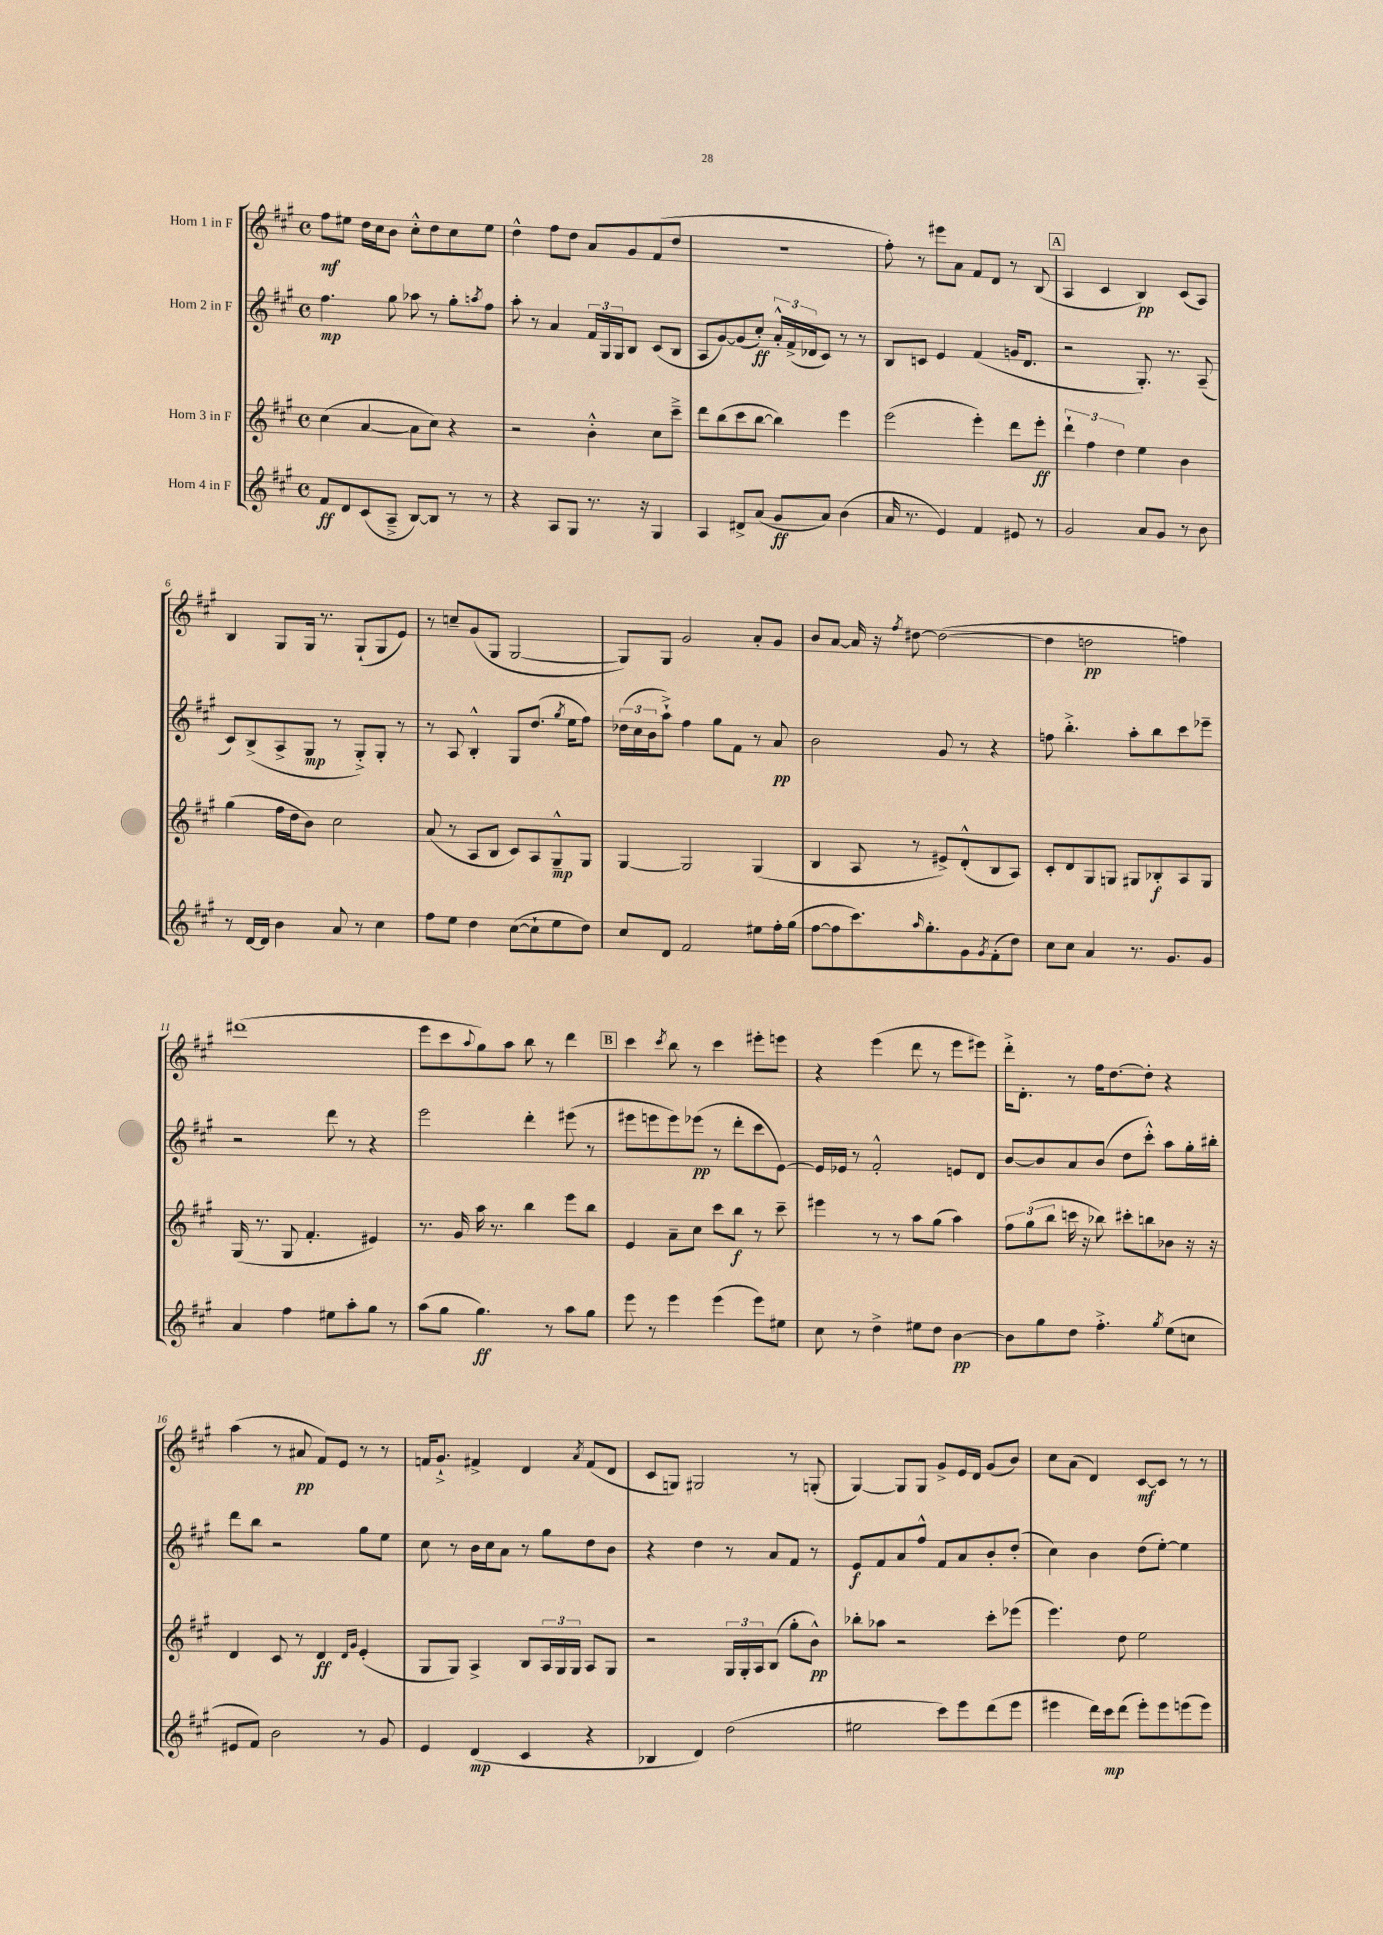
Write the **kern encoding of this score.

**kern	**kern	**kern	**kern
*staff4	*staff3	*staff2	*staff1
*clefG2	*clefG2	*clefG2	*clefG2
*k[f#c#g#]	*k[f#c#g#]	*k[f#c#g#]	*k[f#c#g#]
*M4/4	*M4/4	*M4/4	*M4/4
*met(c)	*met(c)	*met(c)	*met(c)
8f#	(4cc#	4.ff#	8ff#
8d	.	.	8ee#
(8c#	[4a	.	16dd
.	.	.	16cc#
8A~^	.	8gg#	8b
[8B)	8a]	8aa-	8cc#'^^
8B]	8cc#)	8r	8dd
8r	4r	8gg#'	8cc#
.	.	8qaa	.
8r	.	8ff#	8ee#
=	=	=	=
4r	2r	8aa'	4dd^^
.	.	8r	.
8A	.	4a	8ff#
8G#	.	.	8dd
8.r	4b'^^	24f#	8a
.	.	24G#	.
.	.	24G#	.
.	.	8B	8g#
16r	.	.	.
4G#	8cc#	(8c#	(8f#
.	8ccc#~^	8B	8dd
=	=	=	=
4A	8ddd	8A	1r
.	(8bb	[8g#)	.
8d#^	8ccc#	(8g#]	.
(8a	[8bb	8cc#')	.
8g#	4bb])	24a'^^	.
.	.	(24f#^	.
.	.	24d-	.
8a)	.	8c#)	.
(4b	4eee	8r	.
.	.	8r	.
=	=	=	=
16a	(2eee	8B	8ff#')
8.r	.	.	.
.	.	8c	8r
4e)	.	4e	8eee#
.	.	.	8a
4f#	4eee')	(4f#	8f#
.	.	.	8d
8e#	8ddd	16g	8r
.	.	8.d	.
8r	8eee'	.	(8B
=	=	=	=
2g#	6ddd`	2r	4A
.	6ff#	.	.
.	.	.	4c#
.	6dd	.	.
8a	4ee	8.G#')	4B)
8g#	.	.	.
.	.	8.r	.
8r	4b	.	(8c#
8b	.	(8A~	8A)
=	=	=	=
8r	(4gg#	8c#)	4B
[16d	.	(8B^	.
16d]	.	.	.
4b	16ff#	8A^	8G#
.	16dd	.	.
.	8b)	8G#	16G#
.	.	.	8.r
8a	2cc#	8r	.
8r	.	8G#'^)	(8G#`
4cc#	.	8G#'	8G#
.	.	8r	8e)
=	=	=	=
8ff#	(8a	8r	8r
8ee	8r	8A	8cc~
4dd	8A	4B'^^	(8g#
.	8B	.	8G#
([8cc#	8c#)	8G#	[2G#
8cc#`]	8A	(8.dd	.
8ee	8G#~^^	.	.
.	.	8qgg#	.
.	.	16ee	.
8dd)	8G#	8ff#)	.
=	=	=	=
8cc#	[4G#	(24dd-	8G#])
.	.	24cc#	.
.	.	24b	.
8d	.	8aa`^)	8G#
2f#	2G#]	4ff#	2g#
.	.	8gg#	.
.	.	8f#	.
8ee#	(4G#	8r	8a'
16ff#'	.	8a	8g#
(16gg#	.	.	.
=	=	=	=
[8ff#	4B	2b	8b
8ff#]	.	.	[8a
8.ccc#)	8A	.	16a]
.	.	.	16r
.	.	.	8qff#
.	8r	.	[8dd#
16qqaa	.	.	.
8.gg#'	.	.	.
.	8e#^)	8g#	(2dd#_
8g#	(8d'^^	8r	.
8qg#	.	.	.
(8f#'	8B	4r	.
8dd)	8A)	.	.
=	=	=	=
8cc#	8c#'	8ff	4dd#]
8cc#	8d	4.bb'^	.
4a	8G#	.	2dd
.	8G	.	.
8.r	8G#	8aa'	.
.	8B-'	8bb	.
8.g#	.	.	.
.	8A	8ccc#	4ff)
8g#	8G#	8eee-~	.
=	=	=	=
4a	(16G#	2r	(1ddd#
.	8.r	.	.
4ff#	8G#	.	.
.	4.f#'	.	.
8ee#	.	8ddd	.
8aa'	.	8r	.
8gg#	4e#)	4r	.
8r	.	.	.
=	=	=	=
(8aa	8.r	2eee	8eee
8gg#	.	.	8ccc#
.	16g#	.	.
.	.	.	8qqaa
4.gg#)	16aa	.	8gg#)
.	8.r	.	.
.	.	.	8aa
.	4bb	4ddd'	8bb
8r	.	.	8r
8aa	8eee	(8eee#	4ddd
8gg#	8bb	8r	.
=	=	=	=
8eee	4e	8eee#	4ccc#
8r	.	8eee	.
.	.	.	8qccc#
4eee	8a~	8eee)	8bb
.	8cc#	(8eee-	8r
(4eee	8ccc#	8r	4ccc#
.	8bb	8ddd'	.
8eee)	8r	8ccc#	8eee#'
8ee#	8ccc#~	[8e)	8eee
=	=	=	=
8cc#	4eee#	16e]	4r
.	.	16e-	.
8r	.	8r	.
4dd^	8r	2f#'^^	(4eee
.	8r	.	.
8ee#	8aa	.	8ddd
8dd	(8gg#	.	8r
[4b	4aa)	8e	8eee
.	.	8d	8eee#)
=	=	=	=
8b]	12ff#	[8b	16ddd'^
.	.	.	8.d'
.	(12gg#	.	.
8gg#	.	8b]	.
.	12bb	.	.
8dd	16ccc	8a	8r
.	16r	.	.
4.ff#'^	8bb-)	(8b	16ff#
.	.	.	[8.dd
.	8ccc#'	8dd	.
.	8bb	8ccc#'^^)	8dd']
8qgg#	.	.	.
(8ee	8b-	8aa	4r
8cc	16r	16gg#'	.
.	16r	16bb#'	.
=	=	=	=
8e#	4d	8ddd	(4aa
8f#)	.	8bb	.
2b	8c#	2r	8r
.	8r	.	8a#
.	4d	.	8f#)
.	.	.	8e
.	16qqd	.	.
.	16qqg#	.	.
8r	(4e'	8gg#	8r
8g#	.	8ee	8r
=	=	=	=
4e	8G#	8cc#	16f
.	.	.	8.g#`^
.	8G#)	8r	.
(4d	4A^	16b	4f#^
.	.	16cc#	.
.	.	8a	.
4c#	8B	8r	4d
.	24A	8gg#	.
.	24G#	.	.
.	24G#	.	.
.	.	.	8qa
4r	8A	8dd	(8f#
.	8G#	8b	8d
=	=	=	=
4B-	2r	4r	8c#
.	.	.	8G)
4d)	.	4dd	2G#
(2dd	24G#	8r	.
.	24G#'	.	.
.	24A	.	.
.	(8B	8a	.
.	8gg#'	8f#	8r
.	8b^^)	8r	(8G'
=	=	=	=
2ee#	8bb-'	8e	[4G#)
.	8aa-	8f#	.
.	2r	8a	8G#]
.	.	8ff#^^	8G#
8ccc#)	.	8f#	8g#^
8eee	.	8a	16e
.	.	.	16d
(8ddd	8ccc#'	8b'	(8g#
8eee	(8eee-	(8dd'	8b)
=	=	=	=
4eee#	4.eee)	4cc#)	8cc#
.	.	.	(8a
16ddd)	.	4b	4d)
16ccc#	.	.	.
(8ddd	8dd	.	.
8eee#')	2ee	(8dd	[8c#
8eee#	.	[8ee')	8c#]
(8eee	.	4ee]	8r
8eee)	.	.	8r
==	==	==	==
*-	*-	*-	*-
